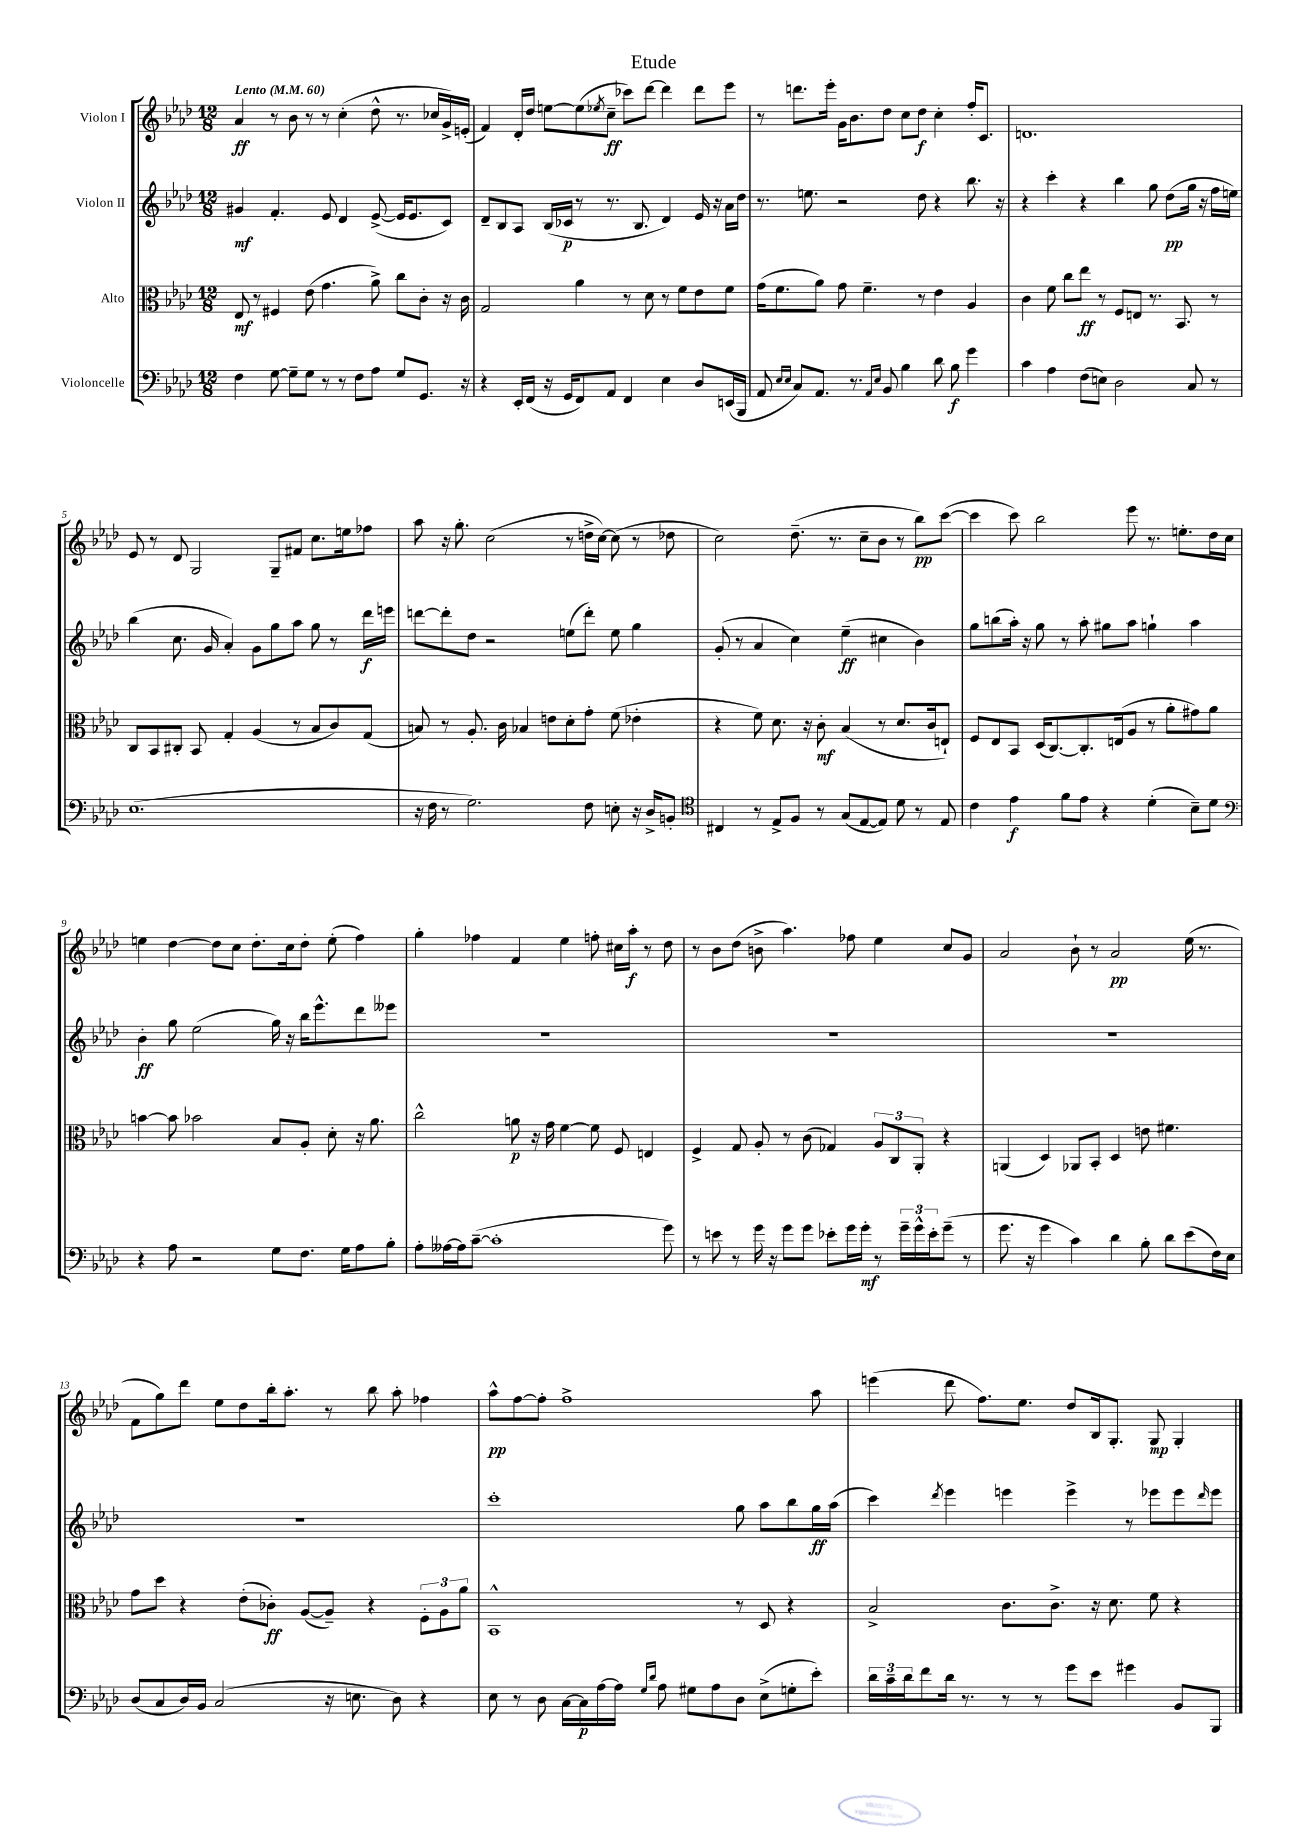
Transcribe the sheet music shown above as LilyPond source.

\header { title = "Etude" }
<<
\new StaffGroup <<
\new Staff = "s0" \with { instrumentName = "Violon I" } {
    \clef treble \key aes \major \numericTimeSignature \time 12/8 \tempo "Lento" 4 = 60
    aes'4\ff r8 bes'8 r8 r8 c''4-.( des''8-^ r8. ces''16 g'16->) e'16-.( |
    f'4) des'16-. des''16 e''8~ e''8( \acciaccatura { ees''8 } c''8--\ff ces'''8) des'''8~ des'''4 des'''8 ees'''8 |
    r8 d'''8. ees'''16-. g'16 bes'8. des''8 c''8 des''8\f c''4-. f''16-. c'8. |
    d'1. |
    ees'8 r8 des'8 g2 g8-- fis'8 c''8. e''16 fes''8 |
    aes''8 r16 g''8.-. c''2( r8 d''16-> c''16~) c''8( r8 des''8 |
    c''2) des''8.--( r8. c''8-- bes'8 r8 bes''8\pp) c'''8~( |
    c'''4 c'''8) bes''2 ees'''8 r8. e''8.-. des''16 c''16 |
    e''4 des''4~ des''8 c''8 des''8.-. c''16 des''8-. e''8-.( f''4) |
    g''4-. fes''4 f'4 ees''4 f''8-. cis''16 aes''16-.\f r8 des''8 |
    r8 bes'8 des''8( b'8-> aes''4.) fes''8 ees''4 c''8 g'8 |
    aes'2 bes'8-! r8 aes'2\pp ees''16( r8. |
    f'8 g''8) des'''8 ees''8 des''8 bes''16-. aes''8.-. r8 bes''8 aes''8-. fes''4 |
    aes''8-^\pp f''8~ f''8-. f''1-> aes''8 |
    e'''4( des'''8 f''8.) ees''8. des''8 bes16 g8.-. g8\mp g4-. \bar "|." |
}
\new Staff = "s1" \with { instrumentName = "Violon II" } {
    \clef treble \key aes \major \numericTimeSignature \time 12/8
    gis'4\mf f'4.-. ees'8 des'4 ees'8~->( ees'16 ees'8. c'8) |
    des'8-- bes8 aes8 bes16( ces'16\p r8 r8. bes8. des'4) ees'16 r16 aes'16 des''16 |
    r8. e''8. r2 des''8 r4 bes''8. r16 |
    r4 c'''4-. r4 bes''4 g''8 des''8\pp( g''16 r16 f''16 e''16) |
    bes''4( c''8. g'16 aes'4-.) g'8 g''8 aes''8 g''8 r8 des'''16\f e'''16 |
    d'''8~ d'''8-. des''8 r2 e''8( d'''8-.) e''8 g''4 |
    g'8-.( r8 aes'4 c''4) ees''4--\ff( cis''4 bes'4) |
    g''8 b''8( aes''16-.) r16 g''8 r8 aes''8-. gis''8 aes''8 g''4-! aes''4 |
    bes'4-.\ff g''8 ees''2( g''16) r16 bes''16 ees'''8.-^ des'''8 eeses'''8 |
    R1. |
    R1. |
    R1. |
    R1. |
    c'''1-. g''8 aes''8 bes''8 g''16\ff aes''16( |
    c'''4) \acciaccatura { des'''8 } ees'''4 e'''4 e'''4-> r8 ees'''8 ees'''8 \grace { des'''16 } ees'''8 \bar "|." |
}
\new Staff = "s2" \with { instrumentName = "Alto" } {
    \clef alto \key aes \major \numericTimeSignature \time 12/8
    ees8\mf r8 fis4 ees'8( g'4. aes'8->) c''8 c'8-. r16 c'16 |
    g2 aes'4 r8 des'8 r8 f'8 ees'8 f'8 |
    g'16( f'8. aes'8) g'8 f'4.-- r8 ees'4 aes4 |
    c'4 f'8 c''8 ees''8\ff r8 f8 e8 r8. bes,8. r8 |
    c8 bes,8 cis8-. bes,8 g4-. aes4( r8 bes8 c'8) g8( |
    b8) r8 aes8.-. c'16 bes4 e'8 des'8-. g'8-. f'8( ees'4-. |
    r4 f'8) des'8. r16 c'8-.\mf bes4( r8 des'8. c'16 e8-!) |
    f8 ees8 bes,8 des16( c8.~) c8.-. e16( aes8 r8 aes'8-. gis'8) aes'8 |
    b'4~ b'8 bes'2 bes8 aes8-. des'8-. r16 aes'8. |
    c''2-^ a'8\p r16 g'16 f'4~ f'8 f8 e4 |
    f4-> g8 aes8-. r8 c'8( ges4) \tuplet 3/2 { aes8 c8 aes,8-. } r4 |
    a,4( des4) aes,8 bes,8-. des4 e'8 fis'4. |
    g'8 des''8 r4 ees'8-.( ces'8-.\ff) aes8~( aes8--) r4 \tuplet 3/2 { f8-. aes8 aes'8 } |
    bes,1-^ r8 des8 r4 |
    bes2-> c'8. c'8.-> r16 des'8. f'8 r4 \bar "|." |
}
\new Staff = "s3" \with { instrumentName = "Violoncelle" } {
    \clef bass \key aes \major \numericTimeSignature \time 12/8
    f4 g8~ g8-- g8 r8 r8 f8 aes8 g8 g,8. r16 |
    r4 ees,16-. f,16( r16 g,16 f,8) aes,8 f,4 ees4 des8 e,16( bes,,16 |
    aes,8 \grace { ees16 ees16 } c8) aes,8. r8. \grace { aes,16 ees16 } bes,8 bes4 des'8 bes8\f g'4 |
    c'4 aes4 f8( e8) des2 c8 r8 |
    ees1.( |
    r16 f16 r8 g2.) f8 e8-. r16 des16-> b,8-. |
    \clef tenor cis4 r8 ees8-> f8 r8 g8( ees8~ ees8) des'8 r8 ees8 |
    c'4 ees'4\f f'8 ees'8 r4 des'4-.( bes8--) des'8 |
    \clef bass r4 aes8 r2 g8 f8. g16 aes8 bes8-. |
    aes8-. aeses16~ aeses16 c'8~--( c'1-. g'8) |
    r8 e'8 r8 g'16 r16 g'8 g'8 ees'8-. g'16 g'16-.\mf r8 \tuplet 3/2 { g'16-- g'16-^ ees'16-. } g'8--( r8 |
    g'8. r16 g'4 c'4) des'4 bes8-. des'8 ees'8( f16) ees16 |
    des8( c8 des16) bes,16 c2( r16 e8. des8) r4 |
    ees8 r8 des8 c16~ c16\p aes16~ aes16 \grace { g16 des'16 } aes8 gis8 aes8 des8 ees8->( g8-. ees'8-.) |
    \tuplet 3/2 { des'16 c'16-- des'16 } f'8 des'16 r8. r8 r8 g'8 ees'8 gis'4 bes,8 bes,,8 \bar "|." |
}
>>
>>
